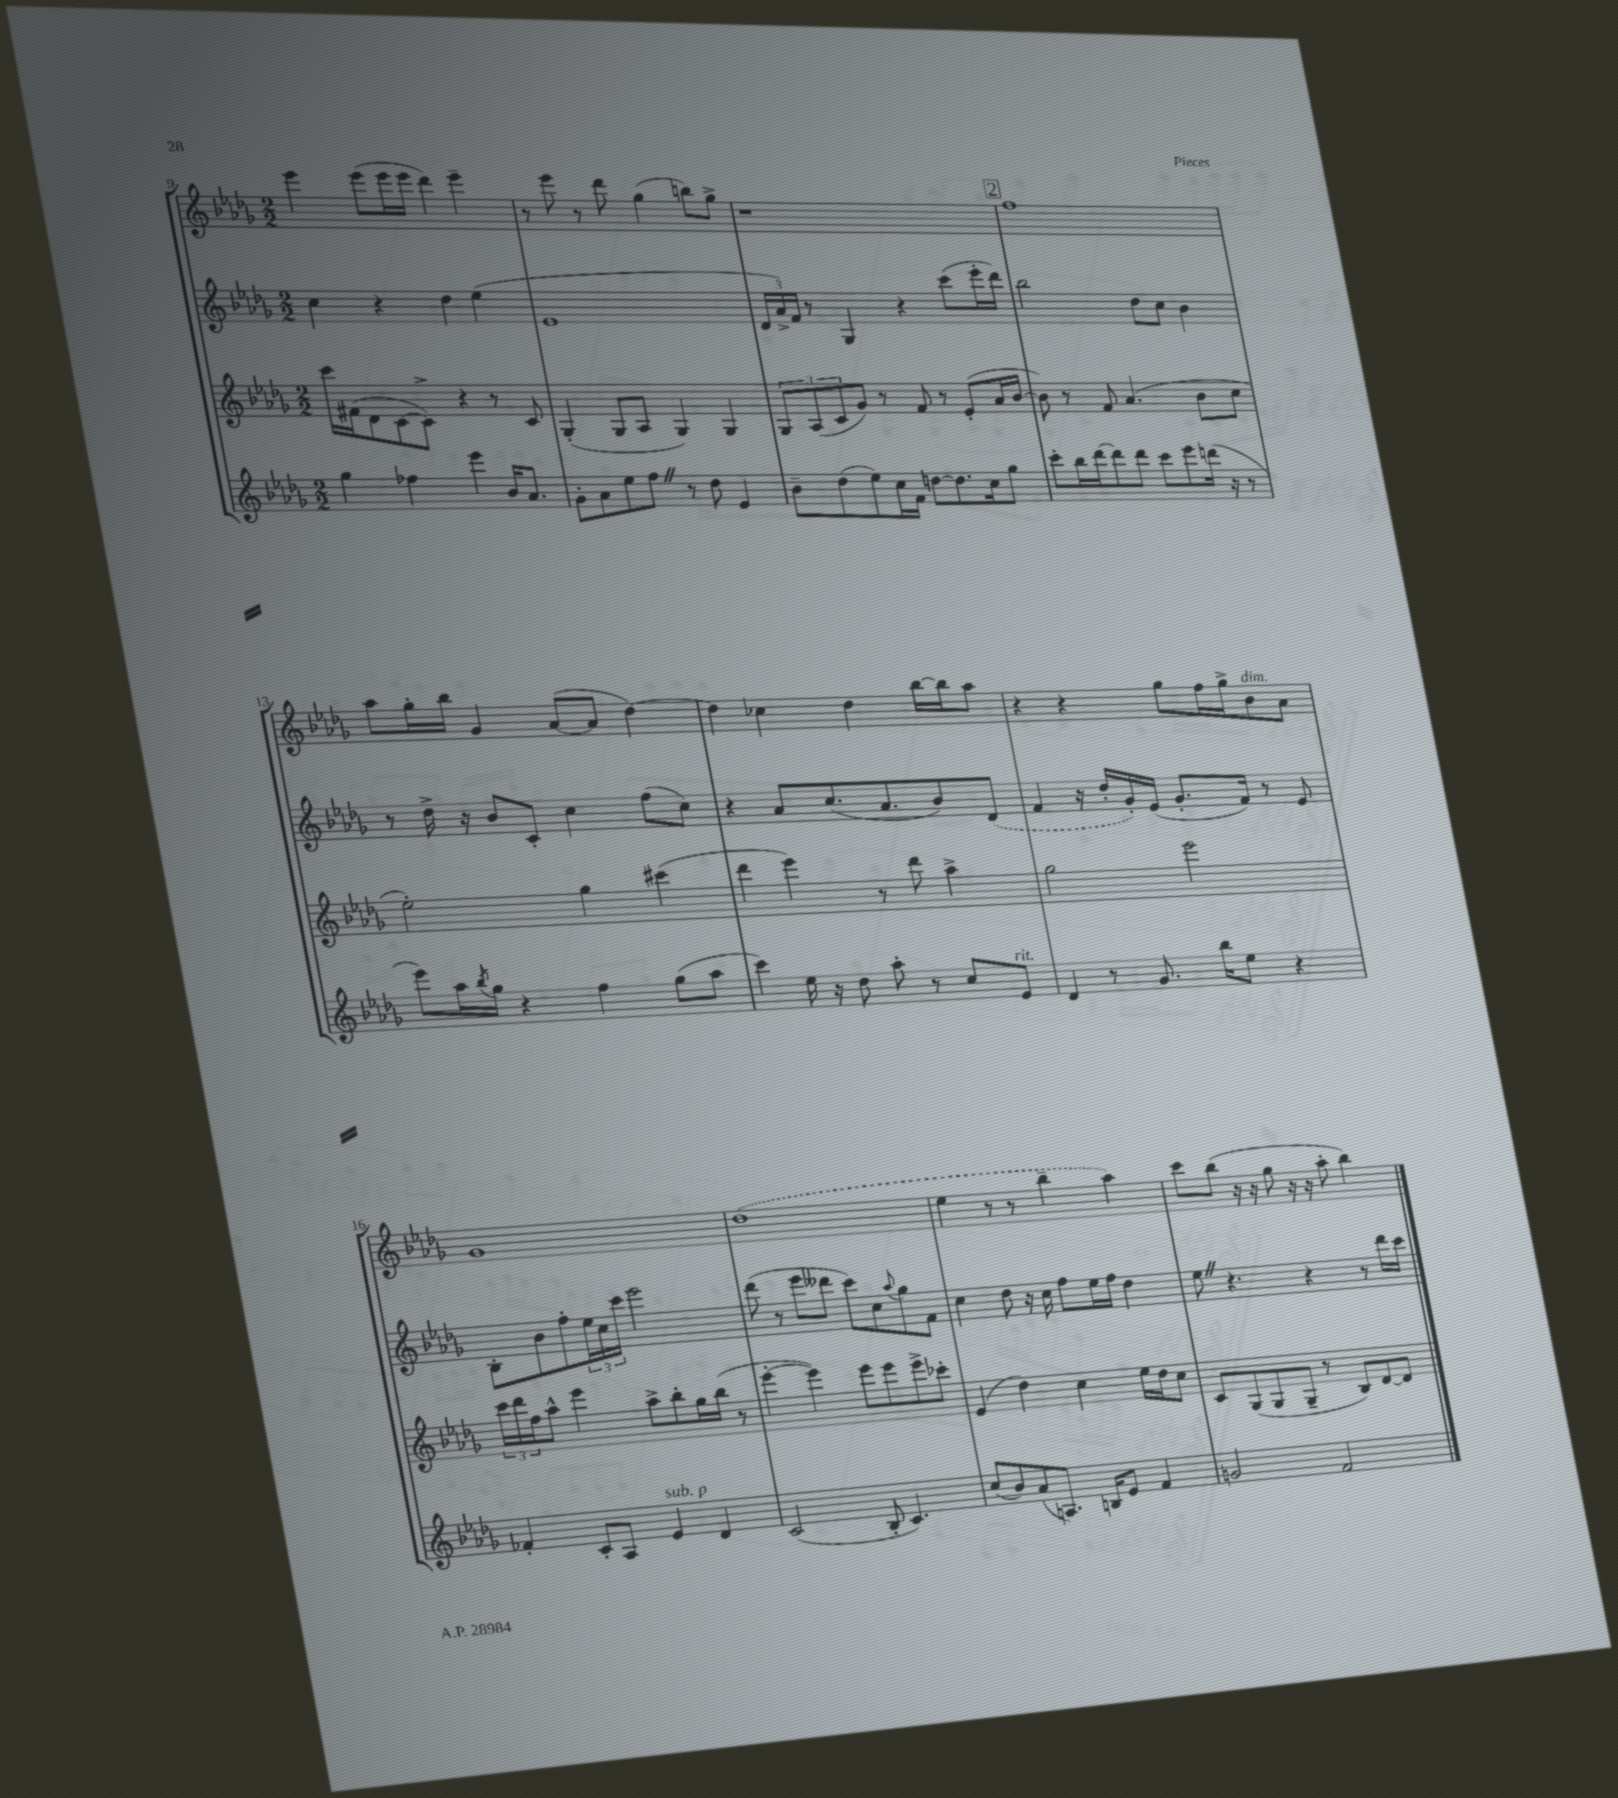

**kern	**kern	**kern	**kern
*part4	*part3	*part2	*part1
*staff4	*staff3	*staff2	*staff1
*clefG2	*clefG2	*clefG2	*clefG2
*k[b-e-a-d-g-]	*k[b-e-a-d-g-]	*k[b-e-a-d-g-]	*k[b-e-a-d-g-]
*M2/2	*M2/2	*M2/2	*M2/2
=9	=9	=9	=9
4gg-\	16ccc\LL	4cc\	4eee-\
.	(16f#X\J	.	.
.	8d-\	.	.
4ff-X\	[8c\	4r	(8eee-\L
.	8c^\J])	.	16eee-\L
.	.	.	16eee-\JJ
4eee-\	4r	4dd-\	4ddd-\)
16b-/KL	8r	(4ee-\	4eee-~\
8.a-/J	.	.	.
.	8c/	.	.
=10	=10	=10	=10
8g-'\L	(4G-'/	1e-	8r
8a-\	.	.	8eee-\
8ee-\	8G-/L	.	8r
8ffZ\J	8A-/J	.	8ddd-\
8r	4G-/)	.	(4gg-\
8dd-\	.	.	.
4e-/	4G-/	.	8bbn\L)
.	.	.	8gg-^\J
=11	=11	=11	=11
8b-~\L	12G-/L	24d-/LL	1r
.	.	24a-^/)	.
.	(12A-/	24f/JJ	.
(8dd-\	.	8r	.
.	12c/	.	.
8ee-\)	8g-/J)	4G-/	.
16cc\L	8r	.	.
16f\JJ	.	.	.
[8ddn\L	8f/	4r	.
8.dd\]	8r	.	.
.	(8e-'/L	(8ccc\L	.
16cc\k	.	.	.
8gg-\J	16a-/L	16eee-'\L	.
.	[16b-/JJ	16ddd-\JJ)	.
!!LO:REH:place=s1:t=2
=12	=12	=12	=12
8ccc'\L	8b-\])	2bb-\	1ff
16bb-\L	8r	.	.
[16ddd-\J	.	.	.
8ddd-\]	8f/	.	.
8ddd-\J	(4.a-/	.	.
8ccc\L	.	8dd-\L	.
8eee-\	.	8cc\J	.
(16dddn\Jk	8b-\L	4b-\	.
16r	.	.	.
8r	8cc\J	.	.
!!LO:LB:g=z
=13	=13	=13	=13
8eee-\L)	2ee-'\)	8r	8aa-\L
16aa-\L	.	16dd-^\	16gg-'\L
8qbb-/	.	.	.
16gg-\JJ	.	16r	16bb-\JJ
4r	.	8b-/L	4g-/
.	.	8c'/J	.
4ff\	4gg-\	4cc\	([8a-/L
.	.	.	8a-/J]
(8gg-\L	(4ccc#X\	(8ff\L	[4dd-\)
8aa-\J	.	8cc\J)	.
=14	=14	=14	=14
4ccc\)	4ddd-\	4r	4dd-\]
16ee-\	4eee-\)	8a-/L	4cc-X\
16r	.	.	.
8dd-\	.	(8.cc/	.
8aa-'\	8r	.	4dd-\
.	.	8.a-/	.
8r	8ddd-\	.	.
8cc/L	4aa-^\	8b-/)	[16bb-\LL
.	.	.	16bb-\J]
!LO:TX:a:i:t=rit.	!	!	!
8e-/J	.	(8d-/J	8aa-\J
=15	=15	=15	=15
4d-/	2gg-\	4f/	4r
8r	.	16r	4r
.	.	16dd-'/LL	.
8.g-/	.	16g-'/)	.
.	.	(16e-/JJ	.
.	2eee-\	8.g-'/L	8gg-\L
16bb-\KL	.	.	.
8ee-\J	.	.	16ff\L
.	.	16f/Jk)	16gg-^\J
!	!	!	!LO:TX:a:i:t=dim.
4r	.	8r	8b-\
.	.	8e-/	8a-\J
!!LO:LB:g=z
=16	=16	=16	=16
4f-X'/	24ccc\LL	8B-'\L	1g-
.	24ddd-\	.	.
.	24ff\J	.	.
.	8aa-^^\J	8b-\	.
8c'/L	4eee-\	8ff'\	.
8A-/J	.	24ee-\L	.
.	.	24cc\	.
.	.	24ccc\JJ	.
!LO:TX:a:i:t=sub. p	!	!	!
4e-/	8aa-^\L	2eee-\	.
.	8bb-'\	.	.
4d-/	16gg-\L	.	.
.	(16bb-\JJ	.	.
.	8r	.	.
=17	=17	=17	=17
(2c/	[4eee-'\	(8ddd-\	(1dd-
.	.	8r	.
.	4eee-\])	8eee-\L	.
.	.	8ddd--X\J	.
8B-'/	8eee-\L	8ccc\L)	.
4.c/)	8eee-\	8cc\	.
.	.	8qqaa-/	.
.	8eee-^\	8gg-\	.
.	8ccc-X'\J	8f\J	.
=18	=18	=18	=18
(8cc/L	(4e-/	4cc\	4ee-\
8b-/)	.	.	.
(8a-/	4dd-\)	8dd-\	8r
8.An/J)	.	16r	8r
.	.	16cc\	.
.	4cc\	8ff\L	4bb-~\
16Bn/KL	.	.	.
8e-/J	.	16ee-\L	.
.	.	16ff\JJ	.
4f/	16ee-\LL	4dd-\	4aa-\)
.	16dd-\J	.	.
.	8cc\J	.	.
=19	=19	=19	=19
2gn/	8c/L	8ee-Z\	8ccc\L
.	(8G-/	4.r	(8bb-\J
.	8G-/	.	16r
.	.	.	16r
.	8G-~/J	.	8gg-\
2f/	8r	4r	16r
.	.	.	16r
.	8B-/L)	.	8aa-'\
.	[8d-/	8r	4bb-\)
.	8d-/J]	16ddd-\LL	.
.	.	16ccc\JJ	.
==	==	==	==
*-	*-	*-	*-
